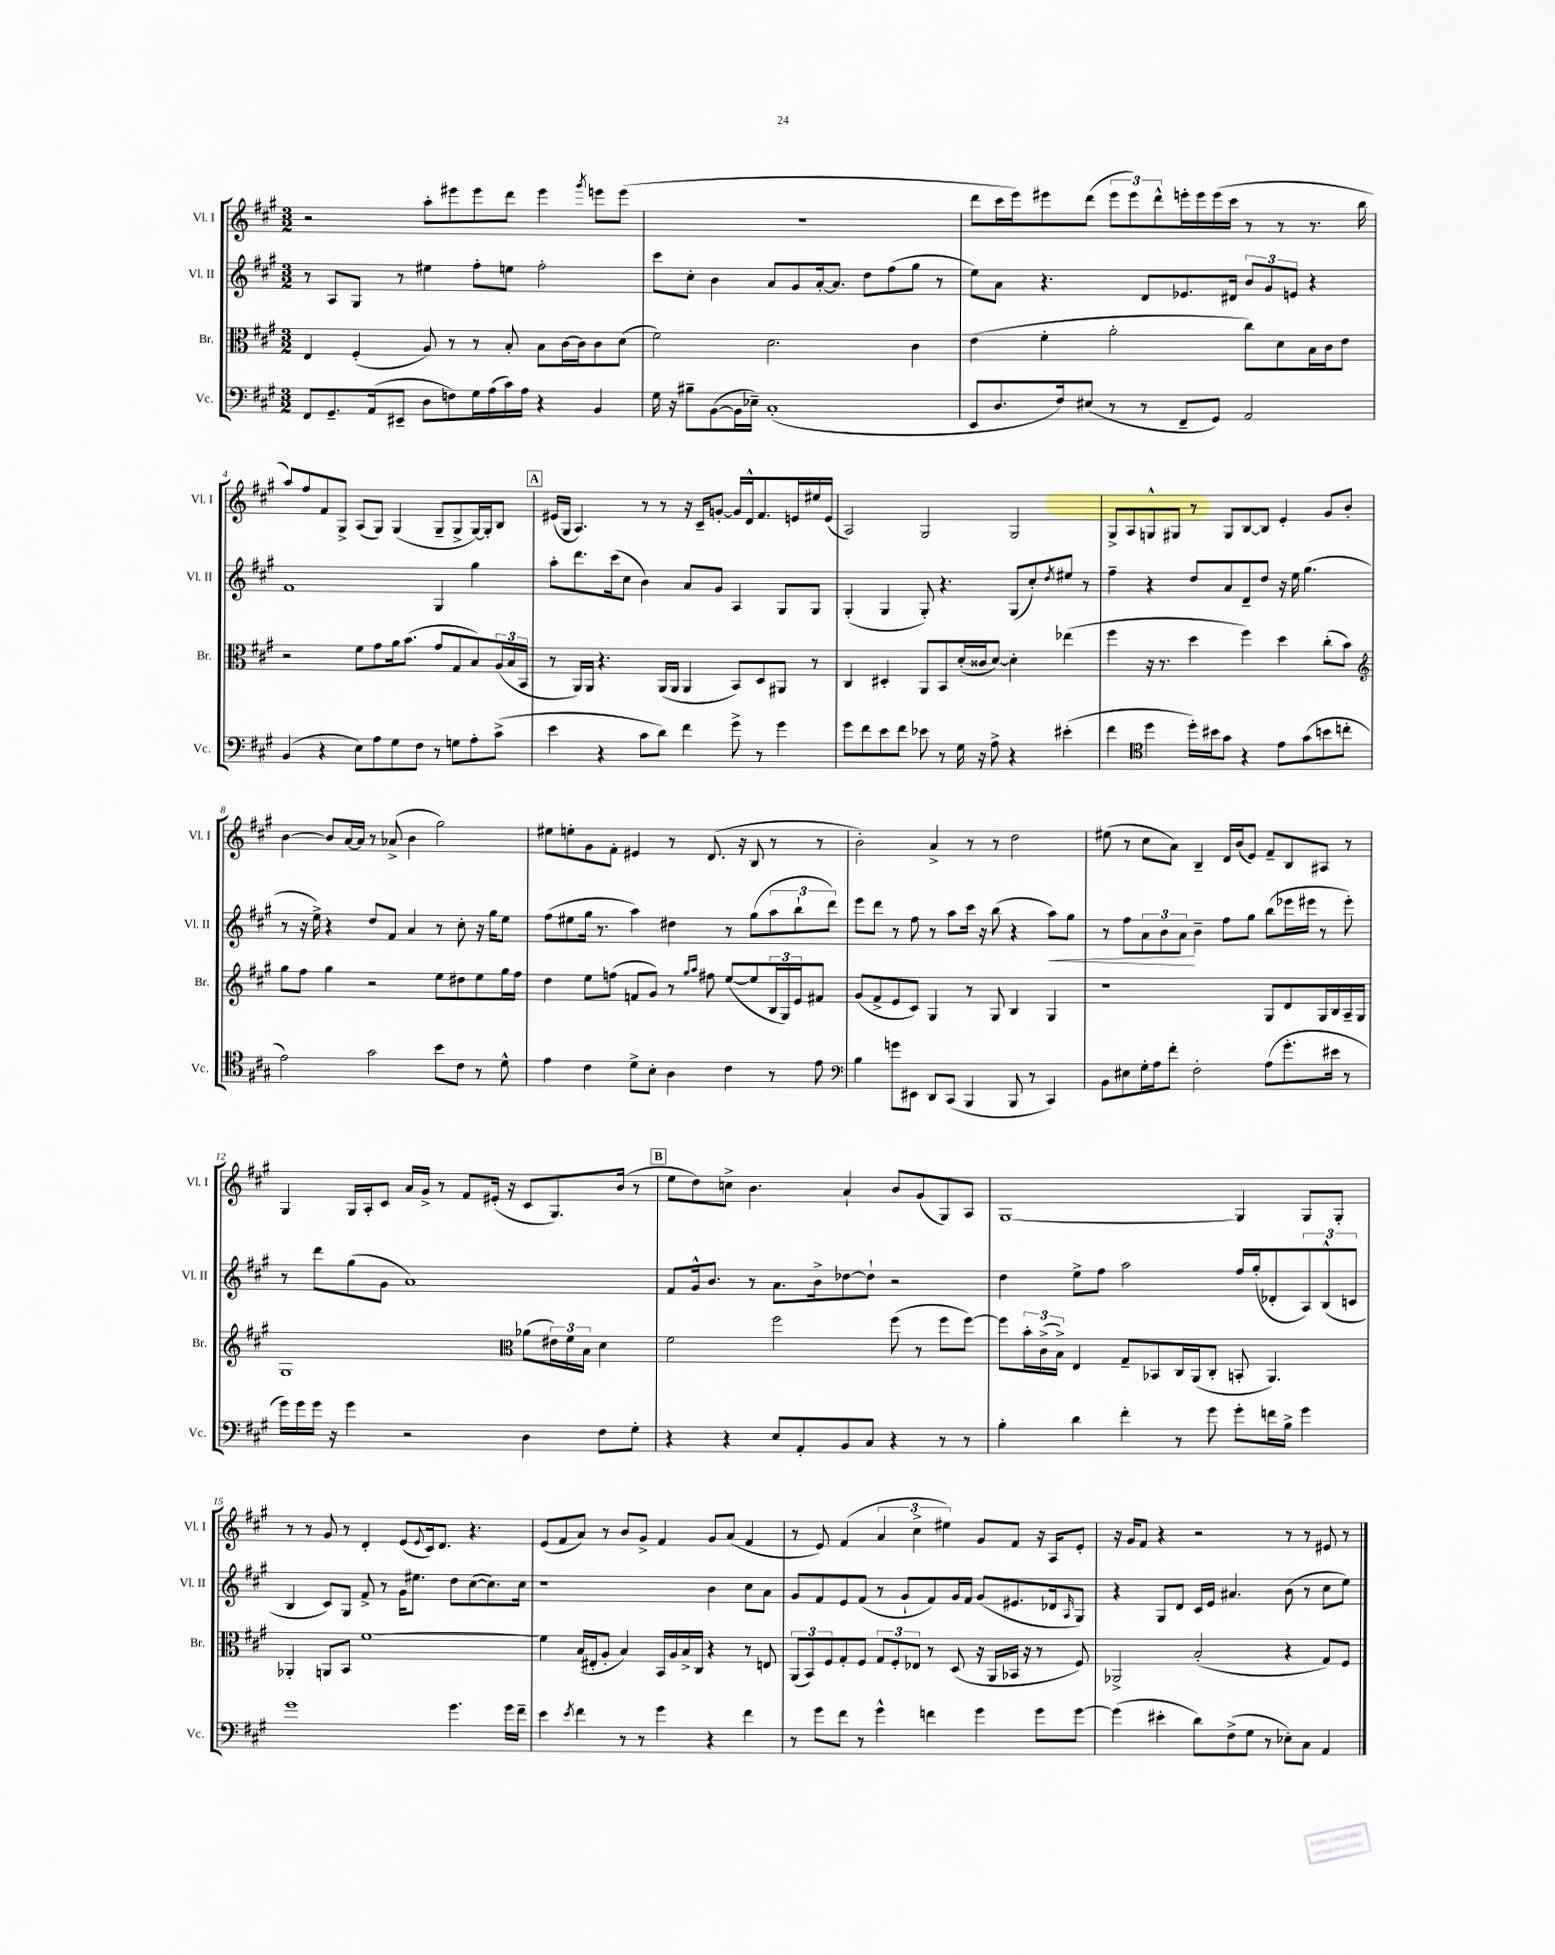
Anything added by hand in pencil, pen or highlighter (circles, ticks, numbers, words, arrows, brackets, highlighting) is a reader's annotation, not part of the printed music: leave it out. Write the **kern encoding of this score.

**kern	**kern	**kern	**kern
*staff4	*staff3	*staff2	*staff1
*clefF4	*clefC3	*clefG2	*clefG2
*k[f#c#g#]	*k[f#c#g#]	*k[f#c#g#]	*k[f#c#g#]
*M3/2	*M3/2	*M3/2	*M3/2
8FF#	4E	8r	2r
8.GG#~	.	8A	.
.	(4F#'	8G#	.
(16AA	.	.	.
8EE#~	.	8r	.
8D	8A)	4ee#	8aa'
8F)	8r	.	8eee#
16G#	8r	8ff#'	8eee#
(16A	.	.	.
16c#)	8B'	8ee	8ddd
16A	.	.	.
4r	8B	2ff#'	4eee#
.	[16c#	.	.
.	16c#]	.	.
.	.	.	8qggg#
4BB	8c#	.	8eee
.	(8d	.	(8eee
=	=	=	=
16G#	2f#)	8ccc#	1.r
16r	.	.	.
8B#~	.	8cc#'	.
([8BB	.	4b	.
16BB]	.	.	.
16E-~)	.	.	.
(1C#'	2.d	8a	.
.	.	8g#	.
.	.	[16a'	.
.	.	8.a]	.
.	.	8dd	.
.	.	(8ff#	.
.	4c#	8gg#	.
.	.	8r	.
=	=	=	=
8EE	(4e	8ee)	8ddd
8.D	.	8a	16ccc#
.	.	.	16eee)
.	4f#'	4.r	8eee#
16F#)	.	.	.
(8E#	.	.	(8ddd
8r	2a'	.	12eee#
.	.	.	12eee#)
8r	.	8d	.
.	.	.	12ddd^^
8FF#~	.	8.e-	16eee'
.	.	.	16eee
8GG#)	.	.	(16eee
.	.	16d#	16ccc#
2AA	8cc#)	12b	8r
.	.	12g#	.
.	8d	.	8r
.	.	12e	.
.	16B	4r	8.r
.	16c#	.	.
.	8e	.	.
.	.	.	16bb
=	=	=	=
(4BB	2r	1f#	8aa)
.	.	.	8ff#
4r	.	.	8f#
.	.	.	8G#^
8E)	8f#	.	(8A
8A	8g#	.	8G#)
8G#	16a	.	(4G#
.	(8.b	.	.
8F#	.	.	.
8r	8g#	4G#	8G#~
8G	8G#	.	8G#^
8A'	8B)	4gg#	[16G#)
.	.	.	16G#']
(8c#^	(24A	.	8B
.	24B	.	.
.	24BB	.	.
=	=	=	=
4e	8r	8aa'	(16e#
.	.	.	16G#
.	16AA)	8.ddd	4.A)
.	16AA	.	.
4r	4.r	.	.
.	.	(16ccc#	.
.	.	8cc#	.
8c#	.	4b)	8r
8d)	(16AA	.	8r
.	16AA	.	.
4f#	4AA	8a	16r
.	.	.	16c#~
.	.	8g#	[8g'
8g#^	8BB)	4A	16g]
.	.	.	16d^^
8r	8D	.	8.f#
4g#	8AA#	8G#	.
.	.	.	16e
.	8r	8G#	16ee#
.	.	.	(16e
=	=	=	=
8g#	4C#	(4G#'	2A)
8f#	.	.	.
8e	4D#'	4G#	.
8f#	.	.	.
8e-	8AA	8G#')	2G#
8r	8BB	4.r	.
16G#	(16d'	.	.
16r	16c##	.	.
8A^	[8d)	.	.
4r	4d']	(8G#	2G#
.	.	8cc#')	.
.	.	8qdd	.
(4e#'	(4ee-	8ee#	.
.	.	8r	.
=	=	=	=
4f#	4ff#	4ff#~	8G#^
.	.	.	8A
*clefC4	*	*	*
4dd	16r	4r	8G^^
.	8.r	.	.
.	.	.	8G#
16dd')	4dd	8dd	8r
16b#	.	.	.
8g#	.	8a	8G#
4r	4ff#)	8d~	[8B
.	.	8dd	8B]
8e	4dd	16r	4e'
.	.	16ee	.
(8g#	.	(4.gg#	.
8b	(8cc#'	.	8g#
8cc'	8b)	.	8b'
=	=	=	=
*	*clefG2	*	*
2e)	8gg#	8r	[4b
.	8ff#	16r	.
.	.	16ee^)	.
.	4gg#	4r	8b]
.	.	.	[16a
.	.	.	16a]
2g#	2r	8dd	8r
.	.	8f#	(8a-^
.	.	4a	4b
8b	8ee	8r	2gg#)
8c#	8dd#	8cc#'	.
8r	8ee	16r	.
.	.	16gg#	.
8d^^	16gg#	8ee	.
.	16ff#	.	.
=	=	=	=
4e	4dd	(8ff#	8ee#
.	.	8ee#	8ee'
4c#	8ee	16gg#	8g#
.	.	8.r	.
.	(8ff	.	8f#'
8d^	8f	4aa)	4e#
8B'	8g#)	.	.
4A	8r	4dd#	8r
.	16qqgg#	.	.
.	16qqaa	.	.
.	8ff#	.	(8.d
4c#	([8ee	8r	.
.	.	.	16r
.	8ee]	(8gg#	8B
8r	24B	12aa	8r
.	24G#)	.	.
.	24e	12bb`	.
8e	8f#	.	8r
.	.	12ddd)	.
=	=	=	=
*clefF4	*	*	*
4B	(8g#	8eee	2b')
.	8f#^	8ddd	.
8g	8e	8r	.
8EE#	8c#)	8ff#	.
8DD	4G#	8r	4a^
(8CC#	.	8aa	.
4BBB	8r	16ccc#	8r
.	.	16r	.
.	8G#	(8bb	8r
8BBB	4B	4r	2dd
8r	.	.	.
4CC#)	4G#	8aa)	.
.	.	8gg#	.
=	=	=	=
8BB	1r	8r	(8ee#
8E#	.	8ff#	8r
16G#'	.	12a	8cc#
16A	.	.	.
.	.	12b	.
8f#'	.	.	8a)
.	.	12a	.
2F#'	.	4b~	4B~
.	.	8ff#	16d
.	.	.	(16b
.	.	8gg#	8e)
(8A	8G#	(8bb	8f#~
8.g#'	8d	16eee-	8B
.	.	16eee#	.
.	16G#	8r	8A#
16e#	16B	.	.
8r	16A~	8eee#')	8r
.	16G#	.	.
=	=	=	=
16g#)	1G#	8r	4G#
16g#	.	.	.
16g#	.	8ddd	.
16r	.	.	.
4g#	.	(8gg#	16G#
.	.	.	16A'
.	.	8g#	8c#
2r	.	1a)	16a
.	.	.	16g#^
.	.	.	8r
.	.	.	8f#
.	.	.	(16e#'
.	.	.	16r
*	*clefC3	*	*
4D	(8a-	.	8c#
.	24e#)	.	8.G#)
.	24f#	.	.
.	24B	.	.
8F#	4d	.	.
.	.	.	(16b
8G#'	.	.	8r
=	=	=	=
4r	2f#	8f#	8ee
.	.	16g#^^	8dd)
.	.	8.b	.
4r	.	.	8cc^
.	.	8r	4.b
8E	2ff#	8.a	.
8AA'	.	.	.
.	.	16b^	.
8BB	.	[8dd-	4a`
8C#	.	8dd-`]	.
4r	(8ff#	2r	8b
.	8r	.	(8g#
8r	8ff#	.	8G#)
8r	[8ff#)	.	8A
=	=	=	=
4B'	8ff#]	4dd	[1G#
.	24b'	.	.
.	(24c#^	.	.
.	24B^)	.	.
4d	4E	8ee^	.
.	.	8ff#	.
4f#'	8G#~	2aa	.
.	8BB-	.	.
8r	16C#	.	.
.	(16AA	.	.
8g#	8C#'	.	.
8g#'	8BB'	16ff#	4G#]
.	.	(16gg#'	.
16f	4.AA)	8d-'	.
16B^	.	.	.
4g#	.	12A)	8G#
.	.	(12B^^	.
.	.	.	8G#'
.	.	12c	.
=	=	=	=
1g#	4AA-'	4B	8r
.	.	.	8r
.	8AA	8c#)	8g#
.	8BB	8G#	8r
.	[1f#	8f#^	4d'
.	.	8r	.
.	.	16g#	(8e
.	.	8.ee#	.
.	.	.	8qqe
.	.	.	16c#)
.	.	.	8.d
4.g#	.	8dd	.
.	.	([8cc#	4.r
.	.	8.cc#])	.
16g#	.	.	.
16f#~	.	16cc#	.
=	=	=	=
4e	4f#]	1r	(8e
.	.	.	8f#
8qe	.	.	.
4f#	(16B	.	8a)
.	16E#'	.	.
.	8A'	.	8r
8r	4B)	.	8b
8r	.	.	8g#^
4g#	16BB	.	4f#
.	16A	.	.
.	16B^	.	.
.	16C#	.	.
4r	4r	4b	8g#
.	.	.	(8a
4f#	8r	8cc#	4f#
.	8E	8a	.
=	=	=	=
8r	(12AA	8g#	8r
.	12BB)	.	.
8g#	.	8f#	8e)
.	12F#	.	.
8f#	8G#'	8e	(4f#
8r	8F#	(8f#	.
4g#^^	12G#	8r	6a
.	12F#'	.	.
.	.	8g#`	.
.	12E-	.	6cc#^
4f	8r	8f#)	.
.	.	.	6ee#)
.	(8D	16g#	.
.	.	16f#	.
4g#	16r	(8g#	8g#
.	16AA	.	.
.	16BB-	8.e#	8f#
.	16r	.	.
8g#	8r	.	16r
.	.	16d-	16A
.	.	16qqA	.
[8g#	8F#)	8G#)	8e'
=	=	=	=
(4g#]	2AA-^	4r	16r
.	.	.	16g#
.	.	.	8f#
4e#'	.	8G#	4r
.	.	8d	.
8d)	(2B'	16c#	2r
.	.	16e	.
(8F#^	.	4.a#	.
8G#	.	.	.
8r	.	.	.
8E-')	4r	(8b	8r
8C#	.	8r	8r
4AA	8G#)	8cc#	8e#
.	8F#	8ee)	8r
==	==	==	==
*-	*-	*-	*-
